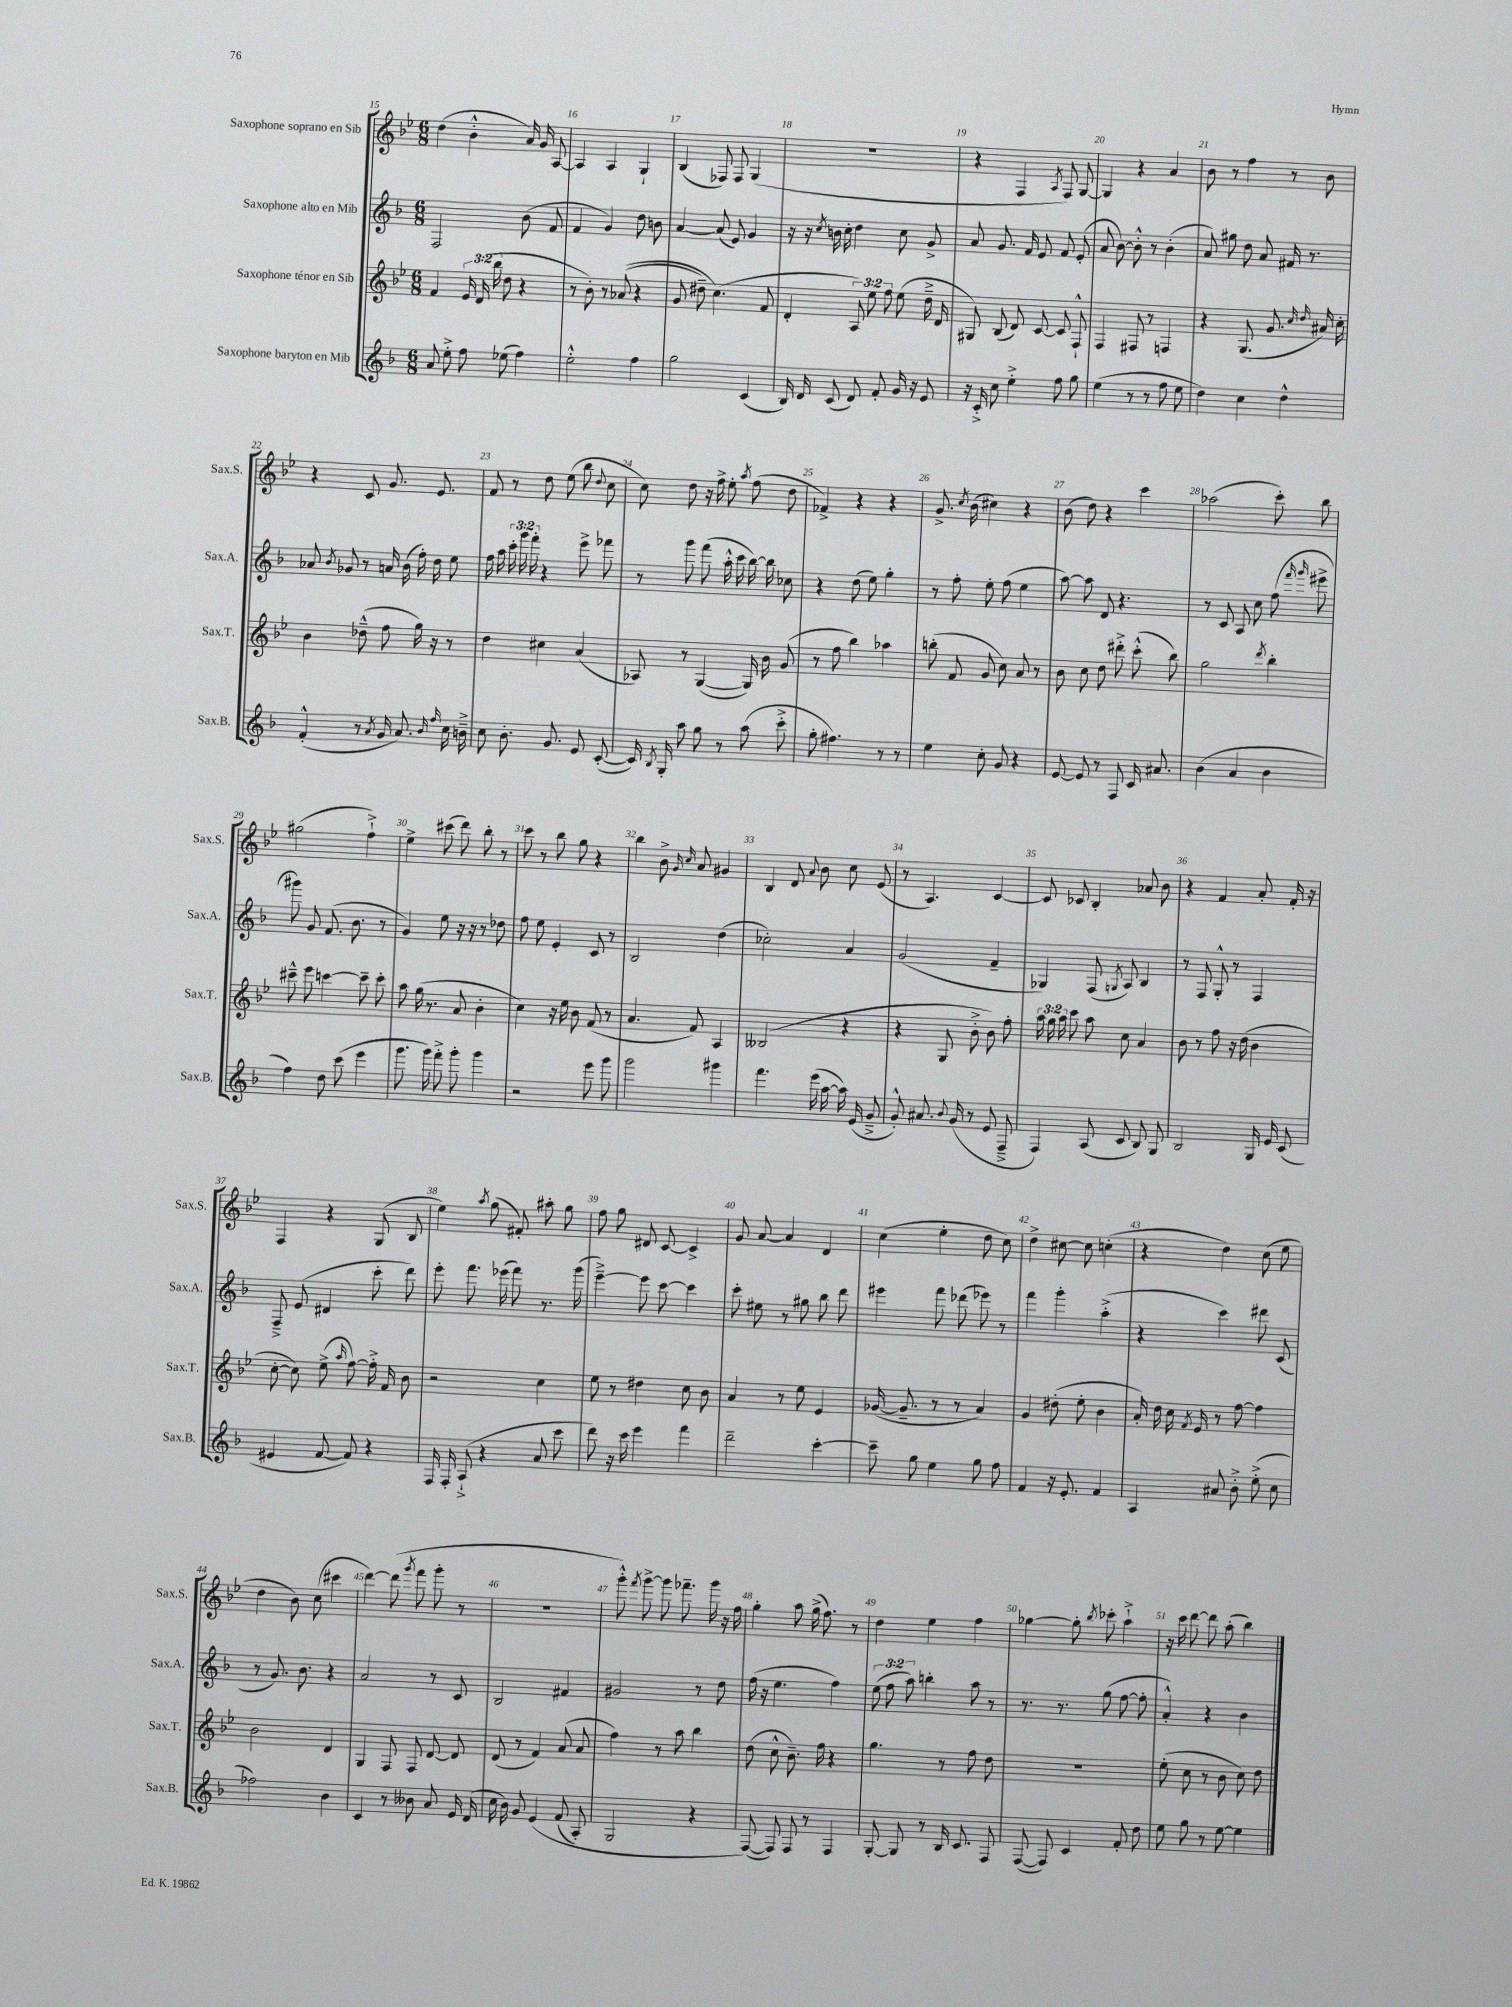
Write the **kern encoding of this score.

**kern	**kern	**kern	**kern
*staff4	*staff3	*staff2	*staff1
*clefG2	*clefG2	*clefG2	*clefG2
*k[b-]	*k[b-e-]	*k[b-]	*k[b-e-]
*M6/8	*M6/8	*M6/8	*M6/8
8a/	4f/	2F/	(4dd\
8ee'^\	.	.	.
8ff\	24e-/	.	4b-'^^\
.	(24d/	.	.
.	24bb-\	.	.
(8ee-\	8dd\	.	.
4ff\)	4r	(8b-\	16a/)
.	.	.	16g/
.	.	8f/	[8A/
=	=	=	=
2ee'^^\	8r	4f/	4A/]
.	8b-'\)	.	.
.	8r	4g/)	4A/
.	&((8a-/	.	.
4ff\	4r	8dd\	4G`/
.	.	8b\	.
=	=	=	=
2gg\	8g/	[4a/	(4B-/
.	8dd#~\)	.	.
.	(4.cc\&)	(8a/]	8F-/)
.	.	8e/)	8F-/
(4c/	.	4g/	(4G/
.	8f/	.	.
=	=	=	=
16B-/)	4d'/	16r	2.r
16d/	.	16r	.
.	.	8qcc/	.
(8c/	.	16b\	.
.	.	16cc'\	.
8d/)	12A/)	4dd\	.
.	12ee-\	.	.
8f'/	.	.	.
.	12ff\	.	.
16g/	(8ee-\	8cc\	.
16r	.	.	.
8e/	16dd~^\	8g^/	.
.	16d/	.	.
=	=	=	=
16r	8G#/)	8a/	4r
16c'^/	.	.	.
8cc\	(8B-/	8.g/	.
4ee'^\	8d/)	.	4F/
.	.	16f/	.
.	[8c/	8e/	.
.	.	.	8qA/
8ff\	8c/]	8f/	8F/)
8gg\	8F`^^/	(8e'/	[8G/
=	=	=	=
(4ee\	4F/	8a/	4G/]
.	.	[8b-\)	.
8r	8F#/	8b-'^^\]	4r
8r	8r	8r	.
8ff\	4F/	(4b-'\	4a/
8ee\	.	.	.
=	=	=	=
4dd\)	4r	8a/)	8b-\
.	.	8gg#\	8r
4cc\	(8.G/	8dd\	4ff\
.	.	8a/	.
.	8.g/	.	.
4dd^^\	.	16f#/	8r
.	.	8.r	.
.	16qqcc/	.	.
.	16qqdd/	.	.
.	16a#/)	.	8b-\
.	16cc'\	.	.
=	=	=	=
(4f'^^/	4b-\	8a-/	4r
.	.	8qb-/	.
.	.	8g-/	.
8r	(8dd-~^^\	8r	8c/
8qa/	.	.	.
16g/	8ff\	16a/	8.g/
8.a/)	.	(16b-\	.
.	16gg\)	16ff'\)	.
.	16r	16dd\	8.e-/
16qqb-/	.	.	.
16qqff/	.	.	.
16cc\	8r	8ee\	.
16b~^\	.	.	.
=	=	=	=
8cc\	4dd\	16ff\	8f/
.	.	16aa\	.
8.b-'\	.	24ccc'\	8r
.	.	24ggg\	.
.	.	24fff'\	.
.	4cc#\	4r	8dd\
8.g/	.	.	.
.	.	.	(8ee-\
8e/	(4a/	8eee^\	8bb-\
.	.	.	8qqdd/
([8c'/	.	8fff-\	8cc\
=	=	=	=
16c/])	8A-/)	8r	8cc\)
8qB-/	.	.	.
16G'/	.	.	.
8aa\	8r	8ggg\	8dd\
8gg\	([4G/	(8fff\	16r
.	.	.	16ff^\
8r	.	16aa'^^\	8ee-'\
.	.	16ccc\	.
.	.	.	8qaa/
(8aa\	16G/])	[16bb-\)	(8ff\
.	16b-\	16bb-\]	.
8ccc'^\	(8g/	8cc-\	8dd\
=	=	=	=
8gg'\	8r	4r	4f-^/)
4.ff#\)	8ff\	.	.
.	4bb-\)	(8dd\	4r
.	.	8ee\)	.
8r	4aa-\	4gg'\	4r
8r	.	.	.
=	=	=	=
4ee\	(8bb'\	8r	8.g^/
.	8f/	8ff'\	.
.	.	.	8qcc/
.	.	.	(16b-\
8cc'\	8g/	8ee'\	4cc#\)
8g/	8cc\)	(8ff\	.
4r	8a/	4ee\	4r
.	8r	.	.
=	=	=	=
[8e/	8b-\	[8aa\)	(8b-\
8e/]	8cc\	8aa\]	8dd\)
8r	8dd\	8d/	4r
8F/	8ddd#'^\	4.r	.
16c/	(8ccc'^^\	.	4ccc\
8.a#/	.	.	.
.	8bb-\)	.	.
=	=	=	=
(4b-\	2gg\	8r	(2aa-\
.	.	8c/	.
4a/	.	8A/	.
.	.	8cc\	.
.	8qddd/	.	.
4b-\	4bb-'\	(8ff\	8ccc'\)
.	.	16qqfff/	.
.	.	16qqggg/	.
.	.	8eee#^\	8bb-\
=	=	=	=
4ff\)	8ccc#~^^\	8ggg#\)	(2gg#\
.	8eee-\	8g/	.
8dd\	[4ccc\	(8.f/	.
(8ccc\	.	.	.
.	.	8.b-\	.
4eee\	8ccc~\]	.	4ff`^\)
.	8ccc'\	8r	.
=	=	=	=
8.ggg\	8aa\	4g/)	4ee-^\
.	(16gg\	.	.
16ggg\)	8.r	.	.
8fff'^\	.	8ee\	(8ccc#\
8ggg'\	8a/	16r	8ddd\)
.	.	16r	.
4ggg\	4b-'\	8r	8bb-'\
.	.	8dd-\	8r
=	=	=	=
2r	4cc\)	8ff\	8ccc\
.	.	8ee\	8r
.	16r	4e'/	8bb-\
.	16ee-\	.	.
.	8b-\	.	8gg\
8eee\	(8f/	8c/	4r
8ggg\	8r	8r	.
=	=	=	=
2ggg\	4.a/	2B-/	4bb-\
.	.	.	8b-^\
.	.	.	16qqg/
.	.	.	16qqcc/
.	8f/)	.	8a/
4ggg#\	4A/	(4dd\	4g#/
=	=	=	=
4.fff\	(2B--/	2cc-'\)	4B-/
.	.	.	8d/
.	.	.	8qqa/
(16eee\	.	.	8b-\
[16aa\	.	.	.
16aa\])	4r	4a/	8cc\
(16e/	.	.	.
8g~^/	.	.	(8e-/
=	=	=	=
8g'^^/)	4r	(2g/	8r
8.a#/	.	.	4.A/)
.	8G/	.	.
8qqb-/	.	.	.
(16g/	.	.	.
8r	8b-'^\	.	.
8e/	8b-\)	4f~/	[4c/
8F~^/	8ff'\	.	.
=	=	=	=
4F/)	24aa\	4G-/)	8c/]
.	24gg\	.	.
.	24aa\	.	.
.	8ccc\	.	8c-/
(8A/	8aa\	(8F/	4B-'/
.	.	8qG/	.
8c/	8cc\	8A/)	.
8B-/)	4a/	4B-/	8a-/
8G/	.	.	8b-\
=	=	=	=
2B-/	8b-\	8r	4r
.	8r	8F/	.
.	8ff\	8G'^^/	4f/
.	16r	8r	.
.	(16dd\	.	.
16G/	4b-\	4F/	8a'/
16e/	.	.	.
(8c/	.	.	16f'/
.	.	.	16r
=	=	=	=
4e#/	[8cc'\	8F~^/	4F/
.	8cc\])	(8e/	.
[8f/	(8ee-^\	4d#/	4r
.	16qqaa/	.	.
8f/])	[8ff\)	.	.
4r	16ff'^\]	8ccc'\	(8G/
.	16f/	.	.
.	8b-\	8ddd\)	8B-/
=	=	=	=
16F/	2r	8eee'\	4ee-\)
16F'/	.	.	.
(8A`^/	.	8.fff\	.
.	.	.	8qaa/
4r	.	.	(8gg\
.	.	(16eee-\	.
.	.	8fff\)	8f#'/)
8a/	4cc\	8.r	8aa#'\
8ccc\	.	.	8gg\
.	.	(16ggg\	.
=	=	=	=
8ddd\)	8ee-\	[4eee~^\)	8ff\
16r	8r	.	8gg\
16ccc\	.	.	.
4eee\	4dd#\	8eee\]	8d#/
.	.	[8ccc\	[8c/
4fff\	8cc\	4ccc\]	4c^/]
.	8b-\	.	.
=	=	=	=
2ddd~\	4a/	8ccc'\	8g/
.	.	8ee#\	[8a/
.	8r	8r	4a/]
.	8ee-\	8gg#\	.
[4ccc'\	4e-/	8bb-\	4d/
.	.	8ddd\	.
=	=	=	=
8ccc~\]	([16g-/	4eee#\	(4cc\
.	8.g-~/]	.	.
8gg\	.	.	.
4ee\	8r	8fff\	4ee-'\
.	8r	(8ddd-\	.
8gg\	4a/)	8eee-\)	8dd\
8ff\	.	8r	8cc\)
=	=	=	=
4f/	4g/	4fff\	4dd^\
16r	(8dd#'\	4ggg'\	[8cc#\
8.e'/	.	.	.
.	8ee-'\	.	8cc#\]
4f/	4b-\	(4aa'^\	(4cc'\
=	=	=	=
4A/	16a'/)	4r	4r
.	16dd\	.	.
.	16cc\	.	.
.	8qf/	.	.
.	16e-/	.	.
8a#/	8r	4ccc\)	4dd\)
8b-'^\	[8ff\	.	.
(8ee'^\	4ff\]	8ddd#\	(8cc\
8cc\	.	(8c/	8ee-\
=	=	=	=
2ff-\)	2b-\	8r	4dd\
.	.	8.g/)	.
.	.	.	8b-\)
.	.	8.b-\	.
.	.	.	(8cc\
4b-\	4d/	4r	4ccc#\
=	=	=	=
4c/	4G/	2a/	[4ddd\)
8r	8F/	.	(8ddd\]
.	.	.	8qggg/
8b--\	8F/	.	8fff\
8a/	[8d/	8r	8ggg'\
16e/	8d/]	8c/	8r
(16d/	.	.	.
=	=	=	=
16cc\	(8d/	2B-/	2.r
16b-\)	.	.	.
8g/	8r	.	.
&(4e/	4f/)	.	.
(8f/	(8a/	4f#/	.
8A'/)	8a/	.	.
=	=	=	=
2G/	4ff\)	2g#/	8ggg'^^\)
.	.	.	8qfff/
.	.	.	[8ggg^\
.	8r	.	8ggg\]
.	8aa\	.	8.fff-~\
4r	4bb-\	8r	.
.	.	.	16ggg\
.	.	8dd\	16r
.	.	.	16ff\
=	=	=	=
([8F/&)	(8dd\	(16ff\	4gg'\
.	.	16r	.
8F/])	8cc^^\	4.ee\	.
8F/	8.b-~\)	.	8aa\
8r	.	.	(16gg^\
.	16ff\	.	8.ff\)
4F/	4r	4ff\)	.
.	.	.	8r
=	=	=	=
[8G'/	4.gg\	(12ee\	4dd\
.	.	12ff\	.
8G/]	.	.	.
.	.	12aa\)	.
8r	.	4bb'\	4ee-\
16B-/	8r	.	.
8.c/	.	.	.
.	8ff\	8aa\	4ff\
8F/	8dd\	8r	.
=	=	=	=
([8F/	2.r	8.r	[4gg-\
8F/])	.	.	.
.	.	8.r	.
4c/	.	.	8gg-'\]
.	.	.	8qbb-/
.	.	(8gg\	8ccc-'\
8f'/	.	[8ff\	4aa`^\
8dd\	.	8ff'\]	.
=	=	=	=
8ee\	(8ee-'\	4a'^^/)	16r
.	.	.	16ccc\
8gg\	8cc\	.	[8ddd\
8r	8r	4r	8ddd\]
[8ee\	8b-\	.	(8aa'\
4ee\]	8cc\)	4b-\	4bb-\)
.	8dd\	.	.
==	==	==	==
*-	*-	*-	*-
